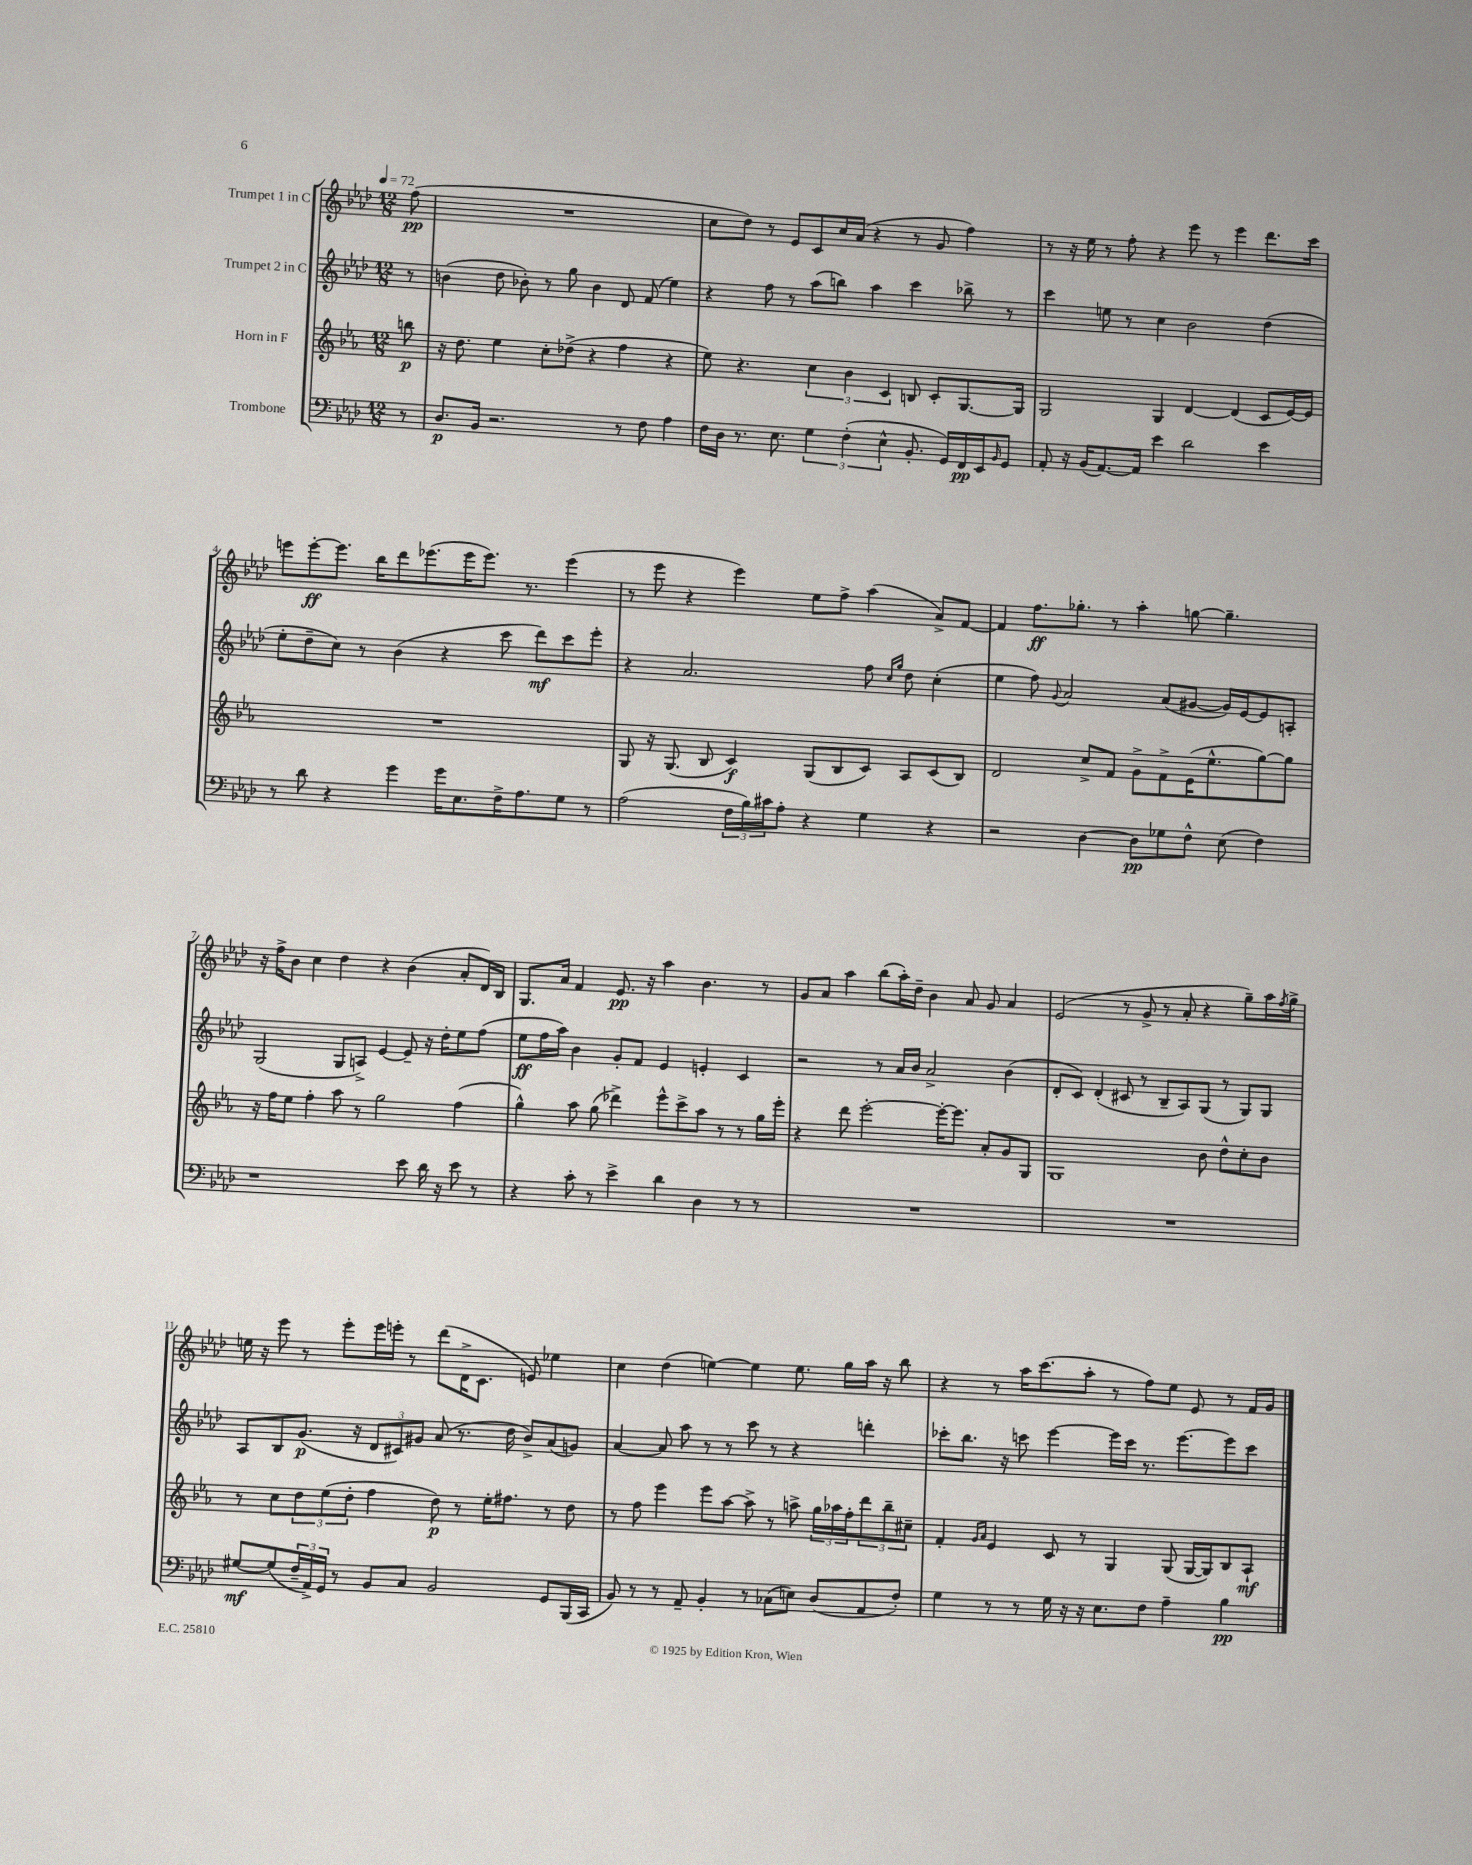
<<
\new StaffGroup <<
\new Staff = "s0" \with { instrumentName = "Trumpet 1 in C" } {
    \clef treble \key aes \major \numericTimeSignature \time 12/8 \partial 8 \tempo 4 = 72
    f''8\pp( |
    R1. |
    c''8 des''8) r8 ees'8 c'8 c''16 aes'16( r4 r8 g'8 f''4) |
    r8 r16 ees''16 r8 f''8-. r4 ees'''8 r8 ees'''4 des'''8. c'''16 |
    e'''8 e'''8~-.\ff e'''8. bes''16 des'''8 ees'''8.( ees'''16 ees'''8.) r8. ees'''4( |
    r8 ees'''8 r4 ees'''4) ees''8 f''8-> aes''4( aes'8->) f'8~ |
    f'4 f''8.\ff ges''8.-. r8 aes''4-. g''8~ g''4.-- |
    r16 f''16-> bes'8 c''4 des''4 r4 bes'4( aes'8-. des'16) bes16 |
    g8. aes'16 f'4 ees'8.\pp r16 aes''4 bes'4. r8 |
    g'8 aes'8 aes''4 bes''8( aes''16-.) des''16-- bes'4 aes'8 g'8 aes'4 |
    ees'2( r8 g'8-> r8 aes'8-. r4 g''8--) aes''16 \acciaccatura { f''8 } g''16-> |
    e''16 r16 ees'''8 r8 ees'''8-. ees'''16 e'''16-. r8 des'''8( des'16-> c'8. e'8) ees''4 |
    c''4 des''4( e''4~) e''4 e''8. g''16 aes''16 r16 bes''8 |
    r4 r8 aes''16 c'''8.( aes''8-. r8 f''8) ees''8 ees'8 r8 f'16 g'16 \bar "|." |
}
\new Staff = "s1" \with { instrumentName = "Trumpet 2 in C" } {
    \clef treble \key aes \major \numericTimeSignature \time 12/8 \partial 8
    r8 |
    b'4( des''8 bes'8-.) r8 g''8 bes'4 des'8 f'8( ees''4) |
    r4 f''8 r8 aes''8( b''8) aes''4 c'''4 bes''8-> r8 |
    c'''4 e''8 r8 c''4 bes'2 des''4( |
    ees''8-. des''8-- c''8) r8 bes'4( r4 c'''8 des'''8\mf) c'''8 ees'''8-. |
    r4 aes'2. f''8 \grace { c''16 g''16 } des''8 c''4-.( |
    ees''4 f''8) \appoggiatura { g'8 } aes'2 aes'8( gis'8~ gis'16) ees'16~ ees'8 a8-. |
    g2( g8 a8->) ees'4~ ees'8-- r16 des''16-. ees''8 f''8( |
    ees''8\ff f''16 aes''16) bes'4 g'8-. f'8 ees'4 e'4-. c'4 |
    r2 r8 aes'16 bes'16 aes'2-> bes'4( |
    des'8-. c'8) des'4-.( cis'8 r8 bes8-- aes8) g8( r8 g8) g8 |
    aes8 bes8 g'8.\p( r16 \tuplet 3/2 { des'8 cis'8) gis'8 } aes'8( r8. des''16 bes'8->) aes'8( g'8) |
    aes'4~ aes'8 aes''8 r8 r8 c'''8 r8 r4 d'''4-. |
    ces'''8-. bes''8. r16 c'''8 ees'''4~ ees'''16 c'''16 r8. ees'''8.~ ees'''8 c'''8 \bar "|." |
}
\new Staff = "s2" \with { instrumentName = "Horn in F" } {
    \clef treble \key ees \major \numericTimeSignature \time 12/8 \partial 8
    b''8\p |
    r16 d''8. ees''4 c''8-. des''8->( r4 f''4 r4 |
    ees''8) r4. \tuplet 3/2 { c''4 bes'4 c'4 } b8 c'8-. g8.~ g16 |
    g2 g4 d'4~ d'4( c'8 ees'16~) ees'16 |
    R1. |
    g8 r16 g8.( bes8 c'4\f) g8( bes8 c'8) aes8 c'8( bes8) |
    d'2 c''8-> f'8 g'8-> f'8-> ees'16( ees''8.-^ g''8~) g''8 |
    r16 f''16 ees''8 f''4-. aes''8 r8 g''2 f''4( |
    g''4-^) aes''8 g''8( des'''4->) ees'''8-^ c'''8-> aes''8 r8 r8 g''16 ees'''16-. |
    r4 d'''8 ees'''2~-. ees'''16~-. ees'''8. aes'8-. g'8 g8 |
    g1 bes'8 d''8-^ c''8-. bes'8 |
    r8 c''8 \tuplet 3/2 { d''8 ees''8( d''8-. } f''4 d''8\p) r8 ees''16-. fis''8. r8 d''8 |
    r8 f''8 ees'''4 ees'''8 aes''8~ aes''8-> r8 a''8-> \tuplet 3/2 { g''16 aes''16 f''16-. } \tuplet 3/2 { d'''8 bes''8-- cis''8-- } |
    f'4-. \grace { g'16 aes'16 } ees'4 c'8 r8 g4 g8( g16~ g16) bes8 aes8-!\mf \bar "|." |
}
\new Staff = "s3" \with { instrumentName = "Trombone" } {
    \clef bass \key aes \major \numericTimeSignature \time 12/8 \partial 8
    r8 |
    des8.\p bes,16 r2. r8 f8 aes4 |
    f16 des16 r8. ees8. \tuplet 3/2 { g4 f4-.( ees4-^ } bes,8.-. g,16) f,16\pp ees,16 \grace { bes,16 } g,8 |
    aes,8-. r16 bes,16( aes,8.~) aes,16 ees'4 des'2 ees'4 |
    r8 des'8 r4 g'4 g'16 ees8. f16-> aes8. g8 r8 |
    aes2( \tuplet 3/2 { f16 bes16) cis'16 } aes8-. r4 g4 r4 |
    r2 des4~ des8\pp ges8 f8-^ ees8( f4) |
    r1 ees'8 des'16 r16 ees'8 r8 |
    r4 c'8-. r8 ees'4-> des'4 des4 r8 r8 |
    R1. |
    R1. |
    gis8~\mf gis8( \tuplet 3/2 { f16-- aes,16->) g,16 } r8 bes,8 c8 bes,2 g,8 bes,,16( c,16 |
    bes,8) r8 r8 aes,8-- bes,4-. r8 ces8( e8) des8( aes,8 f8-.) |
    g4 r8 r8 g16 r16 r16 ees8. f8 aes4-- bes4\pp \bar "|." |
}
>>
>>
